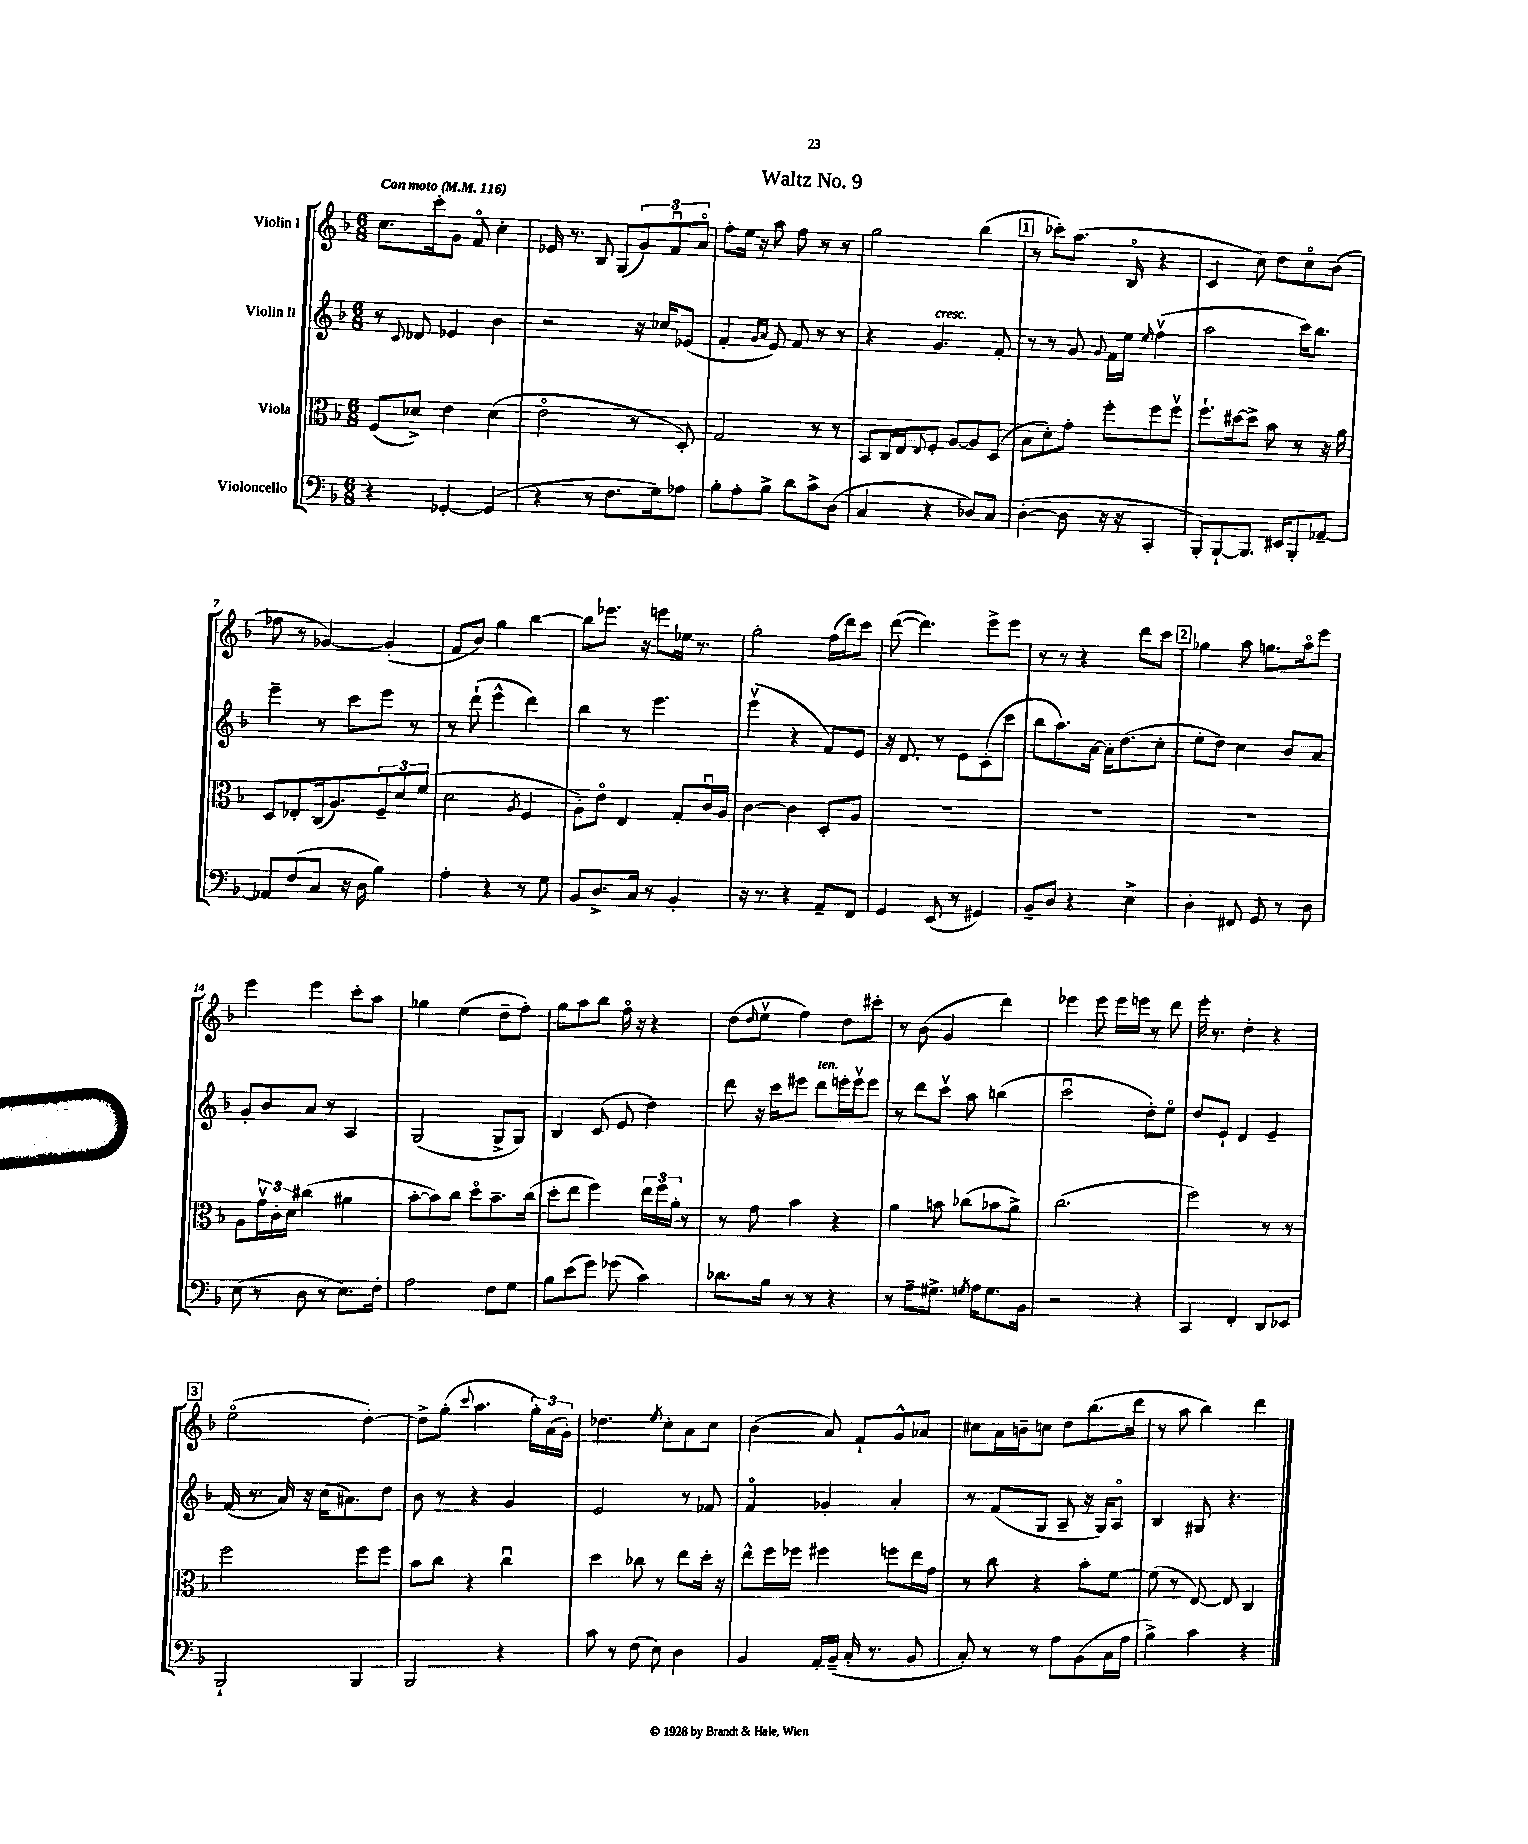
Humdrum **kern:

**kern	**kern	**kern	**kern
*staff4	*staff3	*staff2	*staff1
*clefF4	*clefC3	*clefG2	*clefG2
*k[b-]	*k[b-]	*k[b-]	*k[b-]
*M6/8	*M6/8	*M6/8	*M6/8
*MM116	*MM116	*MM116	*MM116
4r	(8F/L	8r	8.cc\L
.	.	8qqc/	.
.	8d-^/J)	8d-/	.
.	.	.	16ccc'\k
[4GG-'/	4e\	4e-/	8g\J
.	.	.	8fo/
(4GG-/]	(4d-\	4b-\	4cc'\
=	=	=	=
4r	2eo\	2r	16e-/
.	.	.	8.r
8r	.	.	8B-/
8.F\L	.	.	(8G/L
.	8r	16r	12g/)
16G\k)	.	16cc-/LK	.
.	.	.	12fu/
8A-\J	8D'/)	(8e-/J	.
.	.	.	12ao/J
=	=	=	=
8B-'\L	2G/	4f'/	8ff'\L
8A'\	.	.	16ee\Jk
.	.	.	16r
.	.	16qqg/LL	.
.	.	16qqa/JJ	.
8B-^\J	.	8e/)	8aa\
8d\L	.	8f/	8ff\
8c^\	8r	8r	8r
(8D\J	8r	8r	8r
=	=	=	=
4C/	8BB-/L	4r	2gg\
.	16C/L	.	.
.	16E/J	.	.
.	8qqE/	.	.
4r	8F'/J	4.g/	.
.	[8A/L	.	.
8D-/L)	8A/]	.	(4bb-\
8C/J	(8D/J	8f'/	.
=	=	=	=
([4D'\	8B-\L	8r	8r
.	8d'\)	8r	8ccc-'\L)
8D\]	8g'\J	8g/	(8.aa\J
.	.	8qqg/	.
16r	8ff'\L	16f\LL	.
16r	.	16ee\JJ	16B-o/
.	.	16qqee/	.
4CC'/	8ff\	(4ffv\	4r
.	8ffv\J	.	.
=	=	=	=
8BBB-'/L)	8.ff`\L	2aa\	4c/
[8BBB-`/	.	.	.
.	[16dd#\k	.	.
8.BBB-/]J	8dd#^\]J	.	8cc\)
.	8b-\	.	8dd\L
16EE#/LK	.	.	.
8BBB-'/	8r	16ccc\LK)	8cco\
.	.	8.bb-\J	.
[8AA-~/J	16r	.	(8b-\J
.	16a\	.	.
=	=	=	=
8AA-/]L	8D/L	4eee~\	8ff-\
(8F/	8E-'/	.	8r
8C/J	(16C/k	8r	[4g-/)
.	8.A/)	.	.
16r	.	8ccc\L	.
16D\	.	.	.
4B-\)	12F~/	8eee\J	(4g-'/]
.	12d/	.	.
.	.	8r	.
.	(12f/J	.	.
=	=	=	=
4A'\	2d\	8r	8f/L
.	.	(8ddd`\	8b-/J)
4r	.	4eee^^\	4gg\
.	8qA/	.	.
8r	4F/	4ddd\)	[4bb-\
8G\	.	.	.
=	=	=	=
8BB-/L	8A'\L)	4bb-\	8bb-\]L
8.D^/	8eo\J	.	8.eee-\J
.	4E/	8r	.
16C/Jk	.	.	16r
8r	.	4.eee\	8eee\L
4BB-'/	8G'/L	.	16ee-\Jk
.	.	.	8.r
.	16cu/L	.	.
.	16A/JJ	.	.
=	=	=	=
16r	[4c\	(4eeev\	2gg'\
8.r	.	.	.
4r	4c\]	4r	.
8AA~/L	8D'/L	8f/L)	(16ff\LL
.	.	.	16ddd\J)
8FF/J	8A/J	8e/J	8ccc\J
=	=	=	=
4GG/	2.r	16r	([8ddd\
.	.	8.d/	.
.	.	.	4.ddd\])
(8EE/	.	8r	.
8r	.	8e\L	.
4GG#/)	.	(8c'\	8eee^\L
.	.	8ccc\J	8eee\J
=	=	=	=
8BB-~/L	2.r	8bb-\L	8r
8D/J	.	8.aa\)	8r
4r	.	.	4r
.	.	[16a\Jk	.
.	.	16a'\]LK	.
.	.	(8.dd\	.
4E^\	.	.	8ddd\L
.	.	8cc'\J	8ccc\J
=	=	=	=
4D'\	2.r	8ee'\L	4gg-\
.	.	8dd\J)	.
8FF#/	.	4cc\	8aa\
8GG/	.	.	8.gg\L
8r	.	8b-/L	.
.	.	.	16aao\k
8D\	.	8a/J	8eee\J
=	=	=	=
(8E\	8A\L	8g'/L	4eee\
8r	24gv\L	8b-/	.
.	24c'\	.	.
.	24d\JJ	.	.
8D\	(4cc#\	8a/J	4eee\
8r	.	8r	.
8.E\L)	4a#\	4A/	8ccc'\L
.	.	.	8aa\J
16F'\Jk	.	.	.
=	=	=	=
2A\	[8b-'\L	(2G/	4gg-\
.	8b-\])	.	.
.	8cc\J	.	(4ee\
.	8ddo\L	.	.
8F\L	8.b-~\	8G^/L	8dd~\L
8G\J	.	8G/J)	8ff'\J)
.	(16cc\Jk	.	.
=	=	=	=
8B-\L	8dd'\L	4B-/	8gg\L
(8e\	8ee\J	.	8aa\
8g\J)	4ff\)	(8c/	8bb-\J
(8g-\	.	8e/	16ffo\
.	.	.	16r
4c\)	24ee\LL	4dd\)	4r
.	24ff\	.	.
.	24a'\JJ	.	.
.	8r	.	.
=	=	=	=
8.d-\L	8r	8ddd\	(8dd\L
.	.	.	16qqdd/
.	8g\	16r	8eev\J
16B-\Jk	.	16ccc\LK	.
8r	4b-\	8eee#\J	4ff\)
8r	.	8ddd\L	.
4r	4r	16eee'\L	8dd\L
.	.	16eeev\J	.
.	.	8eee\J	8ccc#'\J
=	=	=	=
8r	4a\	8r	8r
8A~\L	.	8ddd\L	(8b-\
8.G#^\J	8b\	8cccv\J	4g/
.	(8cc-\L	8aa\	.
8qG/	.	.	.
16A\LK	.	.	.
8.G\	8b-\	(4bb\	4ddd\)
.	8a^\J)	.	.
16BB-\Jk	.	.	.
=	=	=	=
2r	(2.cc\	2cccu\	4eee-\
.	.	.	8eee-\
.	.	.	16eee-\LL
.	.	.	16eee\JJ
4r	.	8dd'\L)	8r
.	.	8eeo\J	8ddd\
=	=	=	=
4CC/	2ff\)	8dd/L	16eee'\
.	.	.	8.r
.	.	8e`/J	.
4FF'/	.	4d/	4dd'\
8DD/L	8r	4e~/	4r
8EE-/J	8r	.	.
=	=	=	=
2BBB-`/	2ff\	(16f/	(2eeo\
.	.	8.r	.
.	.	16a/)	.
.	.	16r	.
.	.	(16cc\LK	.
.	.	8.a#\)	.
4BBB-/	8ff\L	.	[4dd'\)
.	8ff\J	8dd\J	.
=	=	=	=
2BBB-/	8b-\L	8b-\	8dd^\]L
.	8cc\J	8r	(8gg'\J
.	.	.	8qqccc/
.	4r	4r	4.aa\
4r	4ccu\	4g/	.
.	.	.	24gg'\LL)
.	.	.	(24a\
.	.	.	24g'\JJ)
=	=	=	=
8c\	4dd\	2e/	4.dd-\
8r	.	.	.
(8F\	8cc-\	.	.
.	.	.	8qee/
8E\)	8r	.	8cc'\L
4D\	8ee\L	8r	8a\
.	16dd'\Jk	8f-/	8cc\J
.	16r	.	.
=	=	=	=
4BB-/	8ee^^\L	4fo/	(4b-\
.	16ff\L	.	.
.	16ff-\JJ	.	.
16AA'/LL	4ff#\	4g-'/	8a/)
(16BB-~/JJ	.	.	.
16C'/	.	.	8f`/L
8.r	.	.	.
.	8ff\L	4a'/	8g^^/
8BB-/	16ee\L	.	8a-/J
.	16g\JJ	.	.
=	=	=	=
8C'/)	8r	8r	8cc#\L
8r	8cc\	(8f/L	16a\L
.	.	.	16b~\J
8r	4r	8G/J	8cc\J
8A\L	.	8A~/	8dd\L
(8BB-\	8b-'\L	16r	(8.bb-\
.	.	16G/LK)	.
16C\L	[8f\J	8Ao/J	.
16A\JJ	.	.	16ddd\Jk
=	=	=	=
4B-^\)	(8f\]	4B-/	8r
.	8r	.	8aa\
4c\	[8E/)	8G#/	4bb-\)
.	8E/]	4.r	.
4r	4C/	.	4ddd\
==	==	==	==
*-	*-	*-	*-
